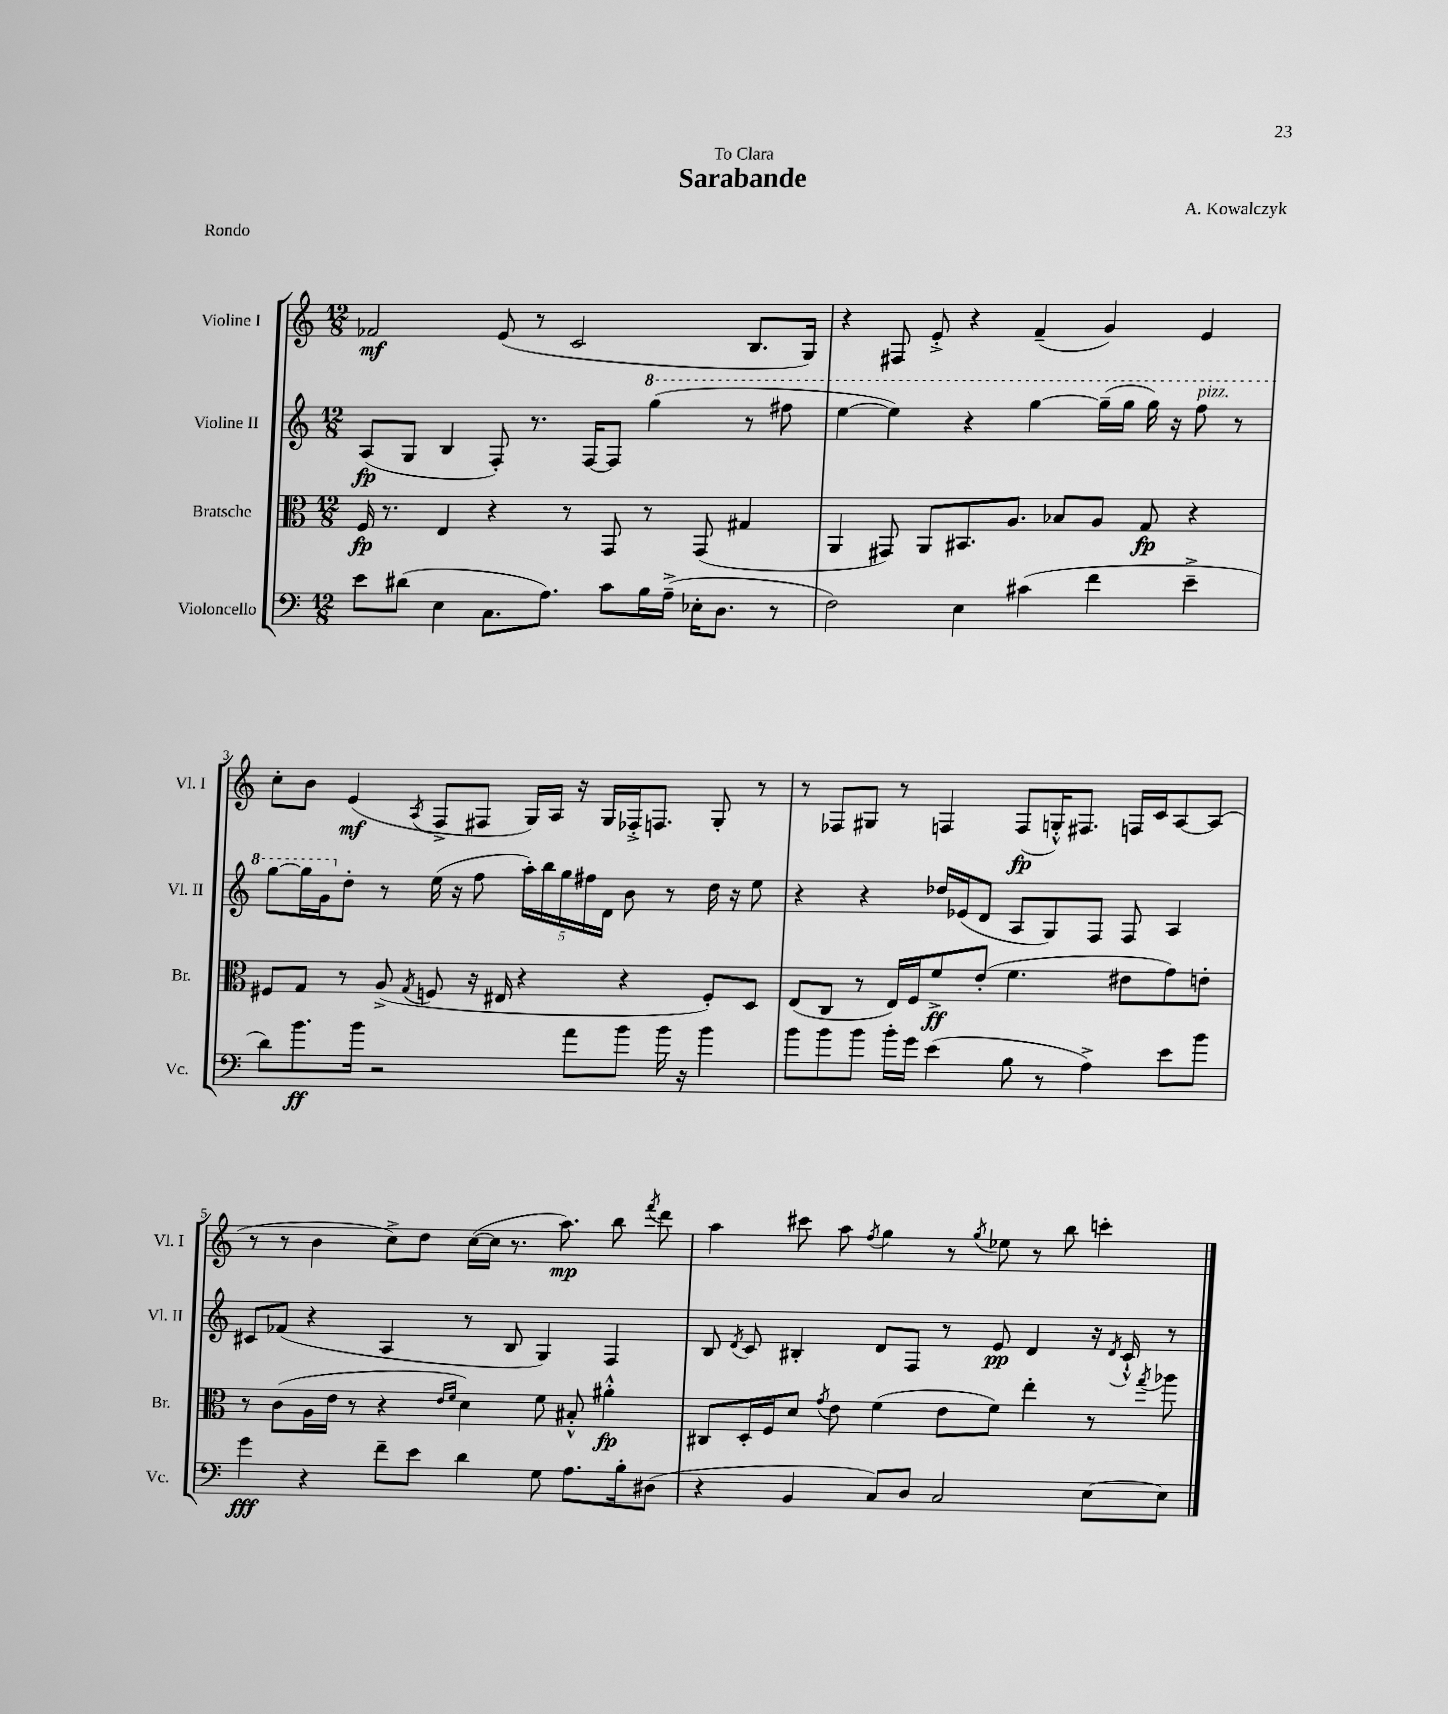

**kern	**dynam	**kern	**dynam	**kern	**dynam	**kern	**dynam
*part4	*part4	*part3	*part3	*part2	*part2	*part1	*part1
*staff4	*staff4	*staff3	*staff3	*staff2	*staff2	*staff1	*staff1
*I"Violoncello	*	*I"Bratsche	*	*I"Violine II	*	*I"Violine I	*
*I'Vc.	*	*I'Br.	*	*I'Vl. II	*	*I'Vl. I	*
*clefF4	*	*clefC3	*	*clefG2	*	*clefG2	*
*k[]	*	*k[]	*	*k[]	*	*k[]	*
*M12/8	*	*M12/8	*	*M12/8	*	*M12/8	*
=1	=1	=1	=1	=1	=1	=1	=1
8e\L	.	16F/	fp	(8A/L	fp	2f-X/	mf
.	.	8.r	.	.	.	.	.
(8d#X\J	.	.	.	8G/J	.	.	.
4E\	.	4E/	.	4B/	.	.	.
8.C\L	.	4r	.	8F'/)	.	(8e/	.
.	.	.	.	8.r	.	8r	.
8.A\J)	.	.	.	.	.	.	.
.	.	8r	.	.	.	2c/	.
.	.	.	.	[16F/KL	.	.	.
8c\L	.	8GG/	.	8F/J]	.	.	.
*	*	*	*	*8va	*	*	*
16B\L	.	8r	.	(4ggg\	.	.	.
(16A~^\JJ	.	.	.	.	.	.	.
16E-X'\KL	.	(8GG/	.	.	.	.	.
8.D\J	.	.	.	.	.	.	.
.	.	4G#X/	.	8r	.	8.B/L	.
8r	.	.	.	8fff#X\	.	.	.
.	.	.	.	.	.	16G/Jk)	.
=2	=2	=2	=2	=2	=2	=2	=2
2F\)	.	4AA/	.	[4eee\	.	4r	.
.	.	8GG#X/)	.	4eee\])	.	8F#X/	.
.	.	8AA/L	.	.	.	8e'^/	.
4E\	.	8.BB#X/	.	4r	.	4r	.
.	.	8.A/J	.	.	.	.	.
(4c#X\	.	.	.	[4ggg\	.	(4f~/	.
.	.	8B-X/L	.	.	.	.	.
4f\	.	8A/J	.	(16ggg~\LL]	.	4g/)	.
.	.	.	.	16ggg\JJ	.	.	.
.	.	8G/	fp	16ggg\)	.	.	.
.	.	.	.	16r	.	.	.
!	!	!	!	!LO:TX:a:i:t=pizz.	!	!	!
4e~^\	.	4r	.	8fff\	.	4e/	.
.	.	.	.	8r	.	.	.
!!LO:LB:g=z
=3	=3	=3	=3	=3	=3	=3	=3
8d\L)	.	8F#X/L	.	[8ggg\L	.	8cc'\L	.
8.b\	ff	8G/J	.	16ggg\L]	.	8b\J	.
.	.	.	.	16gg\J	.	.	.
*	*	*	*	*X8va	*	*	*
.	.	8r	.	8dd'\J	.	(4e/	mf
16b\Jk	.	.	.	.	.	.	.
2r	.	(8A^/	.	8r	.	.	.
.	.	8qG/	.	.	.	8qA/	.
.	.	8Fn/	.	(16ee\	.	8F^/L	.
.	.	.	.	16r	.	.	.
.	.	16r	.	8ff\	.	8F#X/J	.
.	.	16E#X/	.	.	.	.	.
.	.	4r	.	20aa'\LL)	.	16G/LL)	.
.	.	.	.	20bb\	.	.	.
.	.	.	.	.	.	16A/JJ	.
.	.	.	.	20gg\	.	.	.
8a\L	.	.	.	.	.	16r	.
.	.	.	.	20ff#X\	.	.	.
.	.	.	.	.	.	16G/LL	.
.	.	.	.	20d\JJ	.	.	.
8b\J	.	4r	.	8b\	.	16F-X'^/J	.
.	.	.	.	.	.	8.Fn/J	.
16b\	.	.	.	8r	.	.	.
16r	.	.	.	.	.	.	.
4b\	.	8F'/L)	.	16dd\	.	8G'/	.
.	.	.	.	16r	.	.	.
.	.	8D/J	.	8ee\	.	8r	.
=4	=4	=4	=4	=4	=4	=4	=4
8b\L	.	(8E/L	.	4r	.	8r	.
8b\	.	8C/J	.	.	.	8F-X/L	.
8b\J	.	8r	.	4r	.	8G#X/J	.
16b'\LL	.	16E/LL)	.	.	.	8r	.
16g\JJ	.	16F/J	.	.	.	.	.
(4e\	.	8f^/	ff	16dd-X/LL	.	4Fn/	.
.	.	.	.	(16e-X/J	.	.	.
.	.	(8e'/J	.	8d/J	.	.	.
8B\	.	4.f\	.	8A/L	.	(8F/L	fp
8r	.	.	.	8G/)	.	16Gn'^^/K)	.
.	.	.	.	.	.	8.F#X/J	.
4A^\)	.	.	.	8F/J	.	.	.
.	.	8e#X\L	.	8F/	.	16Fn/LL	.
.	.	.	.	.	.	16c/J	.
8e\L	.	8g\)	.	4A/	.	[8A/	.
8b\J	.	8en'\J	.	.	.	(8A/J]	.
!!LO:LB:g=z
=5	=5	=5	=5	=5	=5	=5	=5
4g\	fff	8r	.	8c#X/L	.	8r	.
.	.	(8c\L	.	(8f-X/J	.	8r	.
4r	.	16A\L	.	4r	.	4b\	.
.	.	16e\JJ	.	.	.	.	.
.	.	8r	.	.	.	.	.
8f~\L	.	4r	.	4A/	.	8cc^\L)	.
8e\J	.	.	.	.	.	8dd\J	.
.	.	16qqe/LL	.	.	.	.	.
.	.	16qqf/JJ	.	.	.	.	.
4d\	.	4d\)	.	8r	.	([16cc\LL	.
.	.	.	.	.	.	16cc\JJ]	.
.	.	.	.	8B/	.	8.r	.
8G\	.	8f\	.	4G/)	.	.	.
.	.	.	.	.	.	8.aa\)	mp
8.A\L	.	8B#X'^^/	.	.	.	.	.
.	.	4a#X'^^\	fp	4F/	.	8bb\	.
16B'\k	.	.	.	.	.	.	.
.	.	.	.	.	.	8qfff/	.
(8D#X\J	.	.	.	.	.	8ddd\	.
=6	=6	=6	=6	=6	=6	=6	=6
4r	.	8C#X/L	.	8B/	.	4aa\	.
.	.	.	.	8qd/	.	.	.
.	.	16D'/L	.	8c/	.	.	.
.	.	16F/J	.	.	.	.	.
4BB/	.	8d/J	.	4B#X'/	.	8ccc#X\	.
.	.	8qg/	.	.	.	.	.
.	.	8e\	.	.	.	8aa\	.
.	.	.	.	.	.	8qff/	.
8C/L)	.	(4f\	.	8d/L	.	4gg\	.
8D/J	.	.	.	8F/J	.	.	.
2C/	.	8e\L	.	8r	.	8r	.
.	.	.	.	.	.	8qgg/	.
.	.	8f\J)	.	8e/	pp	8ee-X\	.
.	.	4ee'\	.	4d/	.	8r	.
.	.	.	.	.	.	8bb\	.
[8E\L	.	8r	.	16r	.	4cccn'\	.
.	.	.	.	8qd/	.	.	.
.	.	.	.	16c`^^/	.	.	.
.	.	8qgg/	.	.	.	.	.
8E\J]	.	8aa-X\	.	8r	.	.	.
==	==	==	==	==	==	==	==
*-	*-	*-	*-	*-	*-	*-	*-
